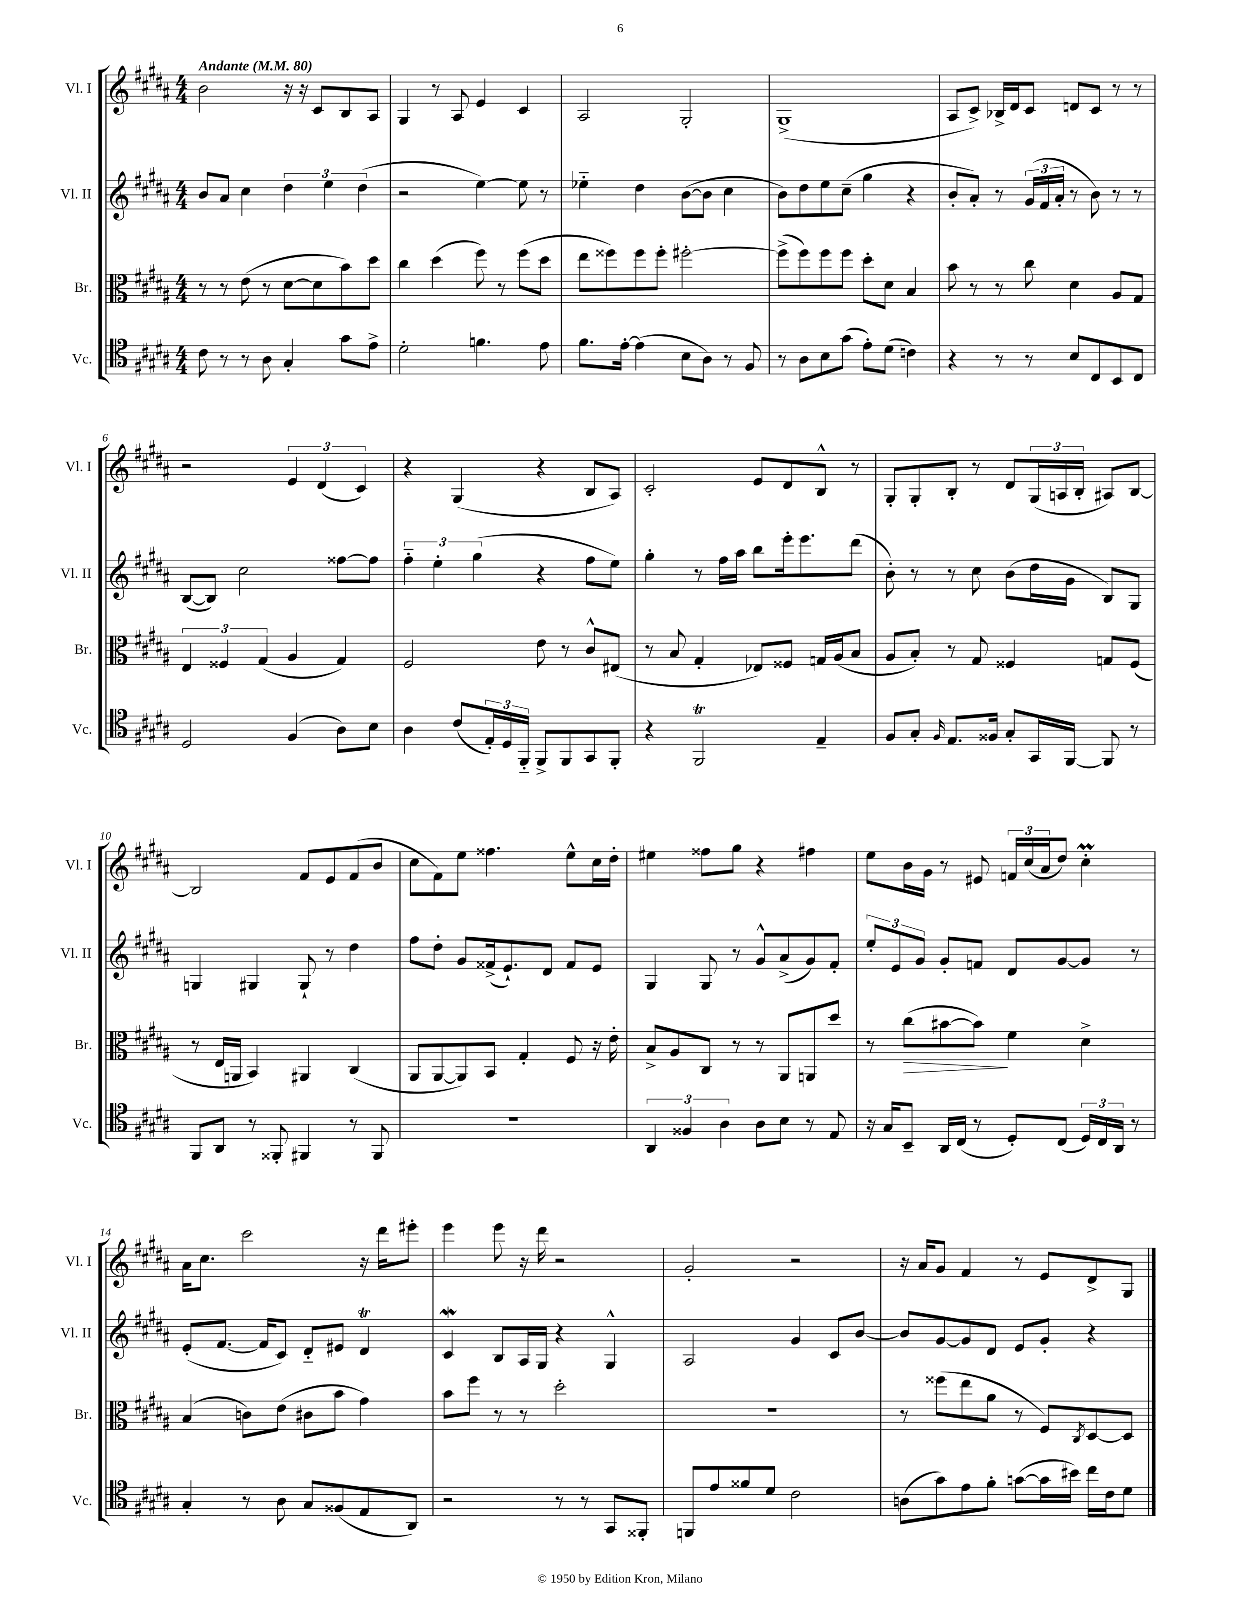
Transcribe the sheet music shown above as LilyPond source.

<<
\new StaffGroup <<
\new Staff = "s0" \with { instrumentName = "Vl. I" shortInstrumentName = "Vl. I" } {
    \clef treble \key b \major \numericTimeSignature \time 4/4 \tempo "Andante" 4 = 80
    b'2 r16 r16 cis'8 b8 ais8 |
    gis4 r8 ais8 e'4 cis'4 |
    ais2 gis2-. |
    gis1->( |
    ais8 cis'8->) bes16-> dis'16 cis'8 d'8 cis'8 r8 r8 |
    r2 \tuplet 3/2 { e'4 dis'4( cis'4) } |
    r4 gis4( r4 b8 ais8) |
    cis'2-. e'8 dis'8 b8-^ r8 |
    gis8-. gis8-. b8-. r8 dis'8 \tuplet 3/2 { gis16( a16 b16-. } ais8) b8~ |
    b2 fis'8 e'8 fis'8( b'8 |
    cis''8 fis'8) e''8 fisis''4. e''8-^ cis''16 dis''16-. |
    eis''4 fisis''8 gis''8 r4 fis''4 |
    e''8 b'16 gis'16 r8 eis'8 \tuplet 3/2 { f'16 cis''16( ais'16 } dis''8) cis''4-.\prall |
    ais'16 cis''8. cis'''2 r16 dis'''16 eis'''8-. |
    e'''4 e'''8 r16 dis'''16 r2 |
    gis'2-. r2 |
    r16 ais'16 gis'8 fis'4 r8 e'8 dis'8-> gis8 \bar "|." |
}
\new Staff = "s1" \with { instrumentName = "Vl. II" shortInstrumentName = "Vl. II" } {
    \clef treble \key b \major \numericTimeSignature \time 4/4
    b'8 ais'8 cis''4 \tuplet 3/2 { dis''4 e''4 dis''4( } |
    r2 e''4~) e''8 r8 |
    ees''4-_ dis''4 b'8~( b'8 cis''4 |
    b'8) dis''8 e''8 cis''8--( gis''4 r4 |
    b'8-. ais'8-.) r8 \tuplet 3/2 { gis'16( fis'16 ais'16-. } r8 b'8) r8 r8 |
    b8~( b8) cis''2 fisis''8~ fisis''8 |
    \tuplet 3/2 { fis''4-_ e''4-. gis''4( } r4 fis''8 e''8) |
    gis''4-. r8 fis''16 ais''16 b''8 e'''16-. e'''8. dis'''8( |
    b'8-.) r8 r8 cis''8 b'8( dis''16 gis'16 b8) gis8 |
    g4 gis4 gis8-! r8 dis''4 |
    fis''8 dis''8-. gis'8 fisis'16->( e'8.-!) dis'8 fisis'8 e'8 |
    gis4 gis8 r8 gis'8-^ ais'8->( gis'8) fis'8-. |
    \tuplet 3/2 { e''8-. e'8 gis'8 } gis'8-. f'8 dis'8 gis'8~ gis'8 r8 |
    e'8-.( fis'8.~ fis'16 cis'8) dis'8-_ eis'8 dis'4\trill |
    cis'4\mordent b8 ais16 gis16 r4 gis4-^ |
    ais2 gis'4 cis'8 b'8~ |
    b'8 gis'8~ gis'8 dis'8 e'8 gis'8-. r4 \bar "|." |
}
\new Staff = "s2" \with { instrumentName = "Br." shortInstrumentName = "Br." } {
    \clef alto \key b \major \numericTimeSignature \time 4/4
    r8 r8 e'8( r8 dis'8~ dis'8 b'8) dis''8 |
    cis''4 dis''4( fis''8) r8 fis''8( dis''8 |
    e''8 fisis''8) fisis''8 fisis''8-. fis''2~-. |
    fis''8->( fis''8) fis''8 fis''8 dis''8-. dis'8 b4 |
    b'8 r8 r8 cis''8 dis'4 ais8 gis8 |
    \tuplet 3/2 { e4 fisis4 gis4( } ais4 gis4) |
    fis2 e'8 r8 cis'8-^ eis8( |
    r8 b8 gis4-. ees8) fisis8 g16 ais16( b8 |
    ais8 b8-.) r8 gis8 fisis4 g8 fisis8( |
    r8 e16 a,16 b,4) ais,4 cis4( |
    ais,8 ais,8~ ais,8) b,8 gis4-. fis8 r16 e'16-. |
    b8-> ais8 cis8 r8 r8 ais,8 a,8 dis''8 |
    r8 cis''8\>( bis'8~ bis'8\!) fis'4 dis'4-> |
    b4( c'8) e'8( cis'8 b'8 gis'4) |
    b'8 fis''8 r8 r8 dis''2-. |
    R1 |
    r8 fisis''8( e''8 ais'8 r8 fis8) \acciaccatura { cis8 } dis8~ dis8 \bar "|." |
}
\new Staff = "s3" \with { instrumentName = "Vc." shortInstrumentName = "Vc." } {
    \clef tenor \key b \major \numericTimeSignature \time 4/4
    cis'8 r8 r8 ais8 gis4-. gis'8 e'8-> |
    dis'2-. f'4. e'8 |
    fis'8. e'16~-. e'4( b8 ais8) r8 fis8 |
    r8 ais8 b8 gis'8( e'8-.) dis'8( c'4) |
    r4 r8 r8 b8 cis8 b,8 cis8 |
    dis2 fis4( ais8) b8 |
    ais4 cis'8( \tuplet 3/2 { e16-.) dis16 fis,16-_ } fis,8-> fis,8 gis,8 fis,8-. |
    r4 fis,2\trill e4-- |
    fis8 gis8-. \grace { fis16 } e8. fisis16 gis8-. gis,16 fis,16~ fis,8 r8 |
    fis,8 ais,8 r8 fisis,8-. fis,4 r8 fis,8 |
    r1 |
    \tuplet 3/2 { ais,4 fisis4 ais4 } ais8 b8 r8 e8 |
    r16 gis16 b,8-- ais,16 cis16( r8 dis8-.) cis8( \tuplet 3/2 { dis16) cis16 ais,16 } r8 |
    gis4-. r8 ais8 gis8 fisis8( e8 ais,8) |
    r2 r8 r8 gis,8 fisis,8-. |
    f,8 e'8 fisis'8 dis'8 cis'2 |
    a8( gis'8) e'8 fis'8-. g'8~( g'16 bis'16) cis''16 cis'16 dis'8 \bar "|." |
}
>>
>>
